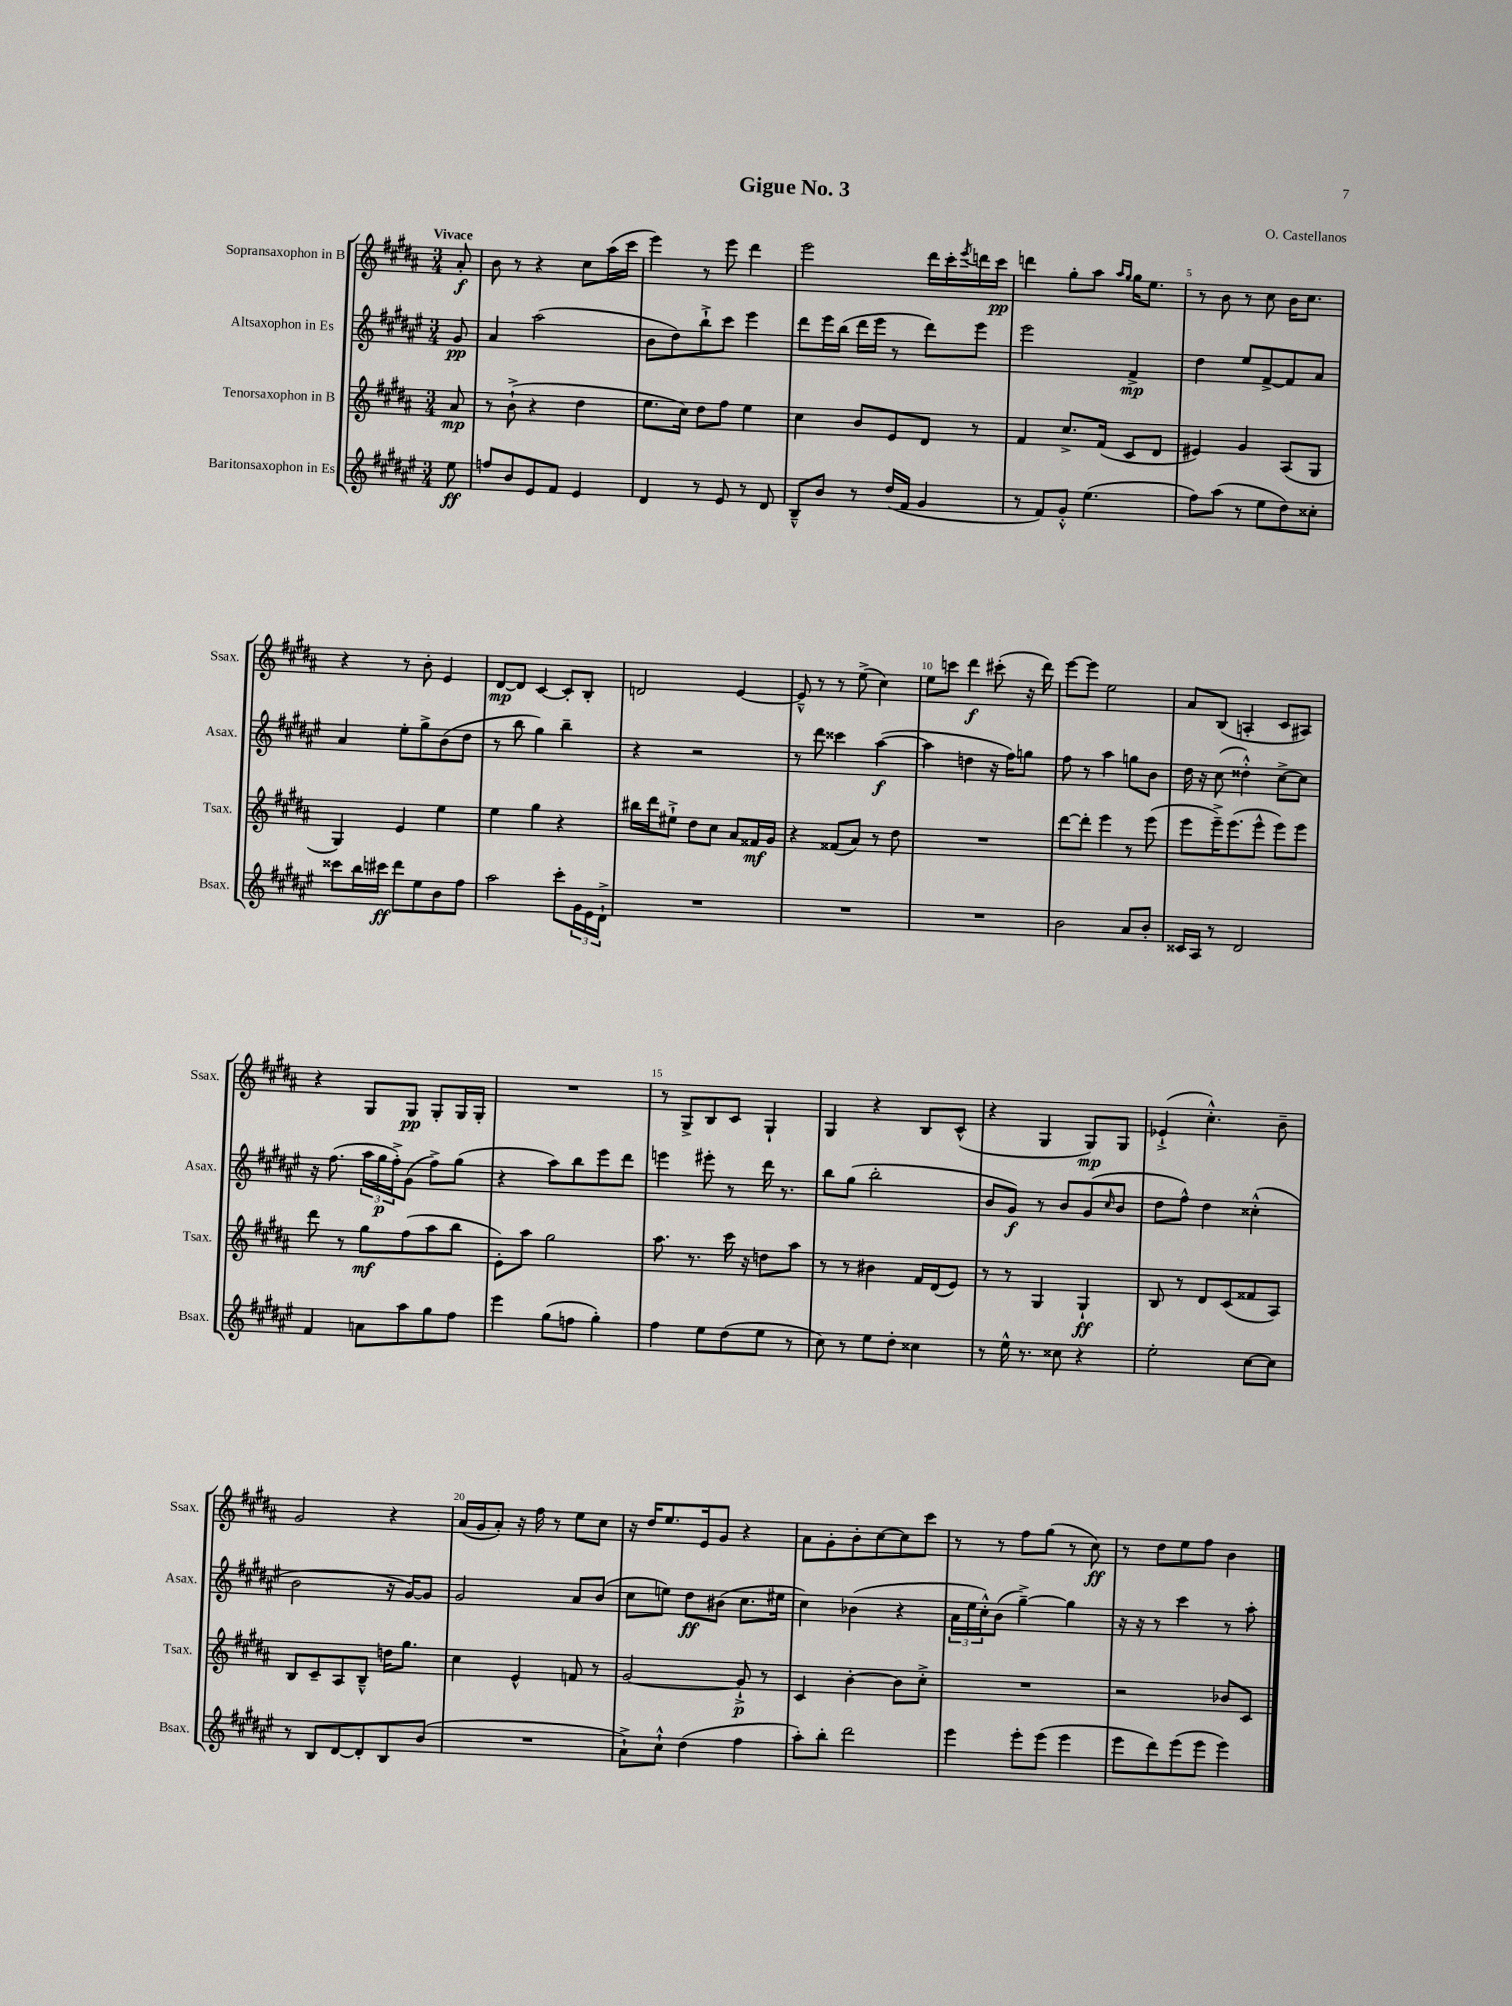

**kern	**kern	**kern	**kern
*staff4	*staff3	*staff2	*staff1
*clefG2	*clefG2	*clefG2	*clefG2
*k[f#c#g#d#a#e#]	*k[f#c#g#d#a#]	*k[f#c#g#d#a#e#]	*k[f#c#g#d#a#]
*M3/4	*M3/4	*M3/4	*M3/4
8ee#	8a#	8g#	8a#'
=	=	=	=
8ff	8r	4a#	8b
8b	(8b`^	.	8r
8e#	4r	(2aa#	4r
8f#	.	.	.
4e#	4dd#	.	8cc#
.	.	.	(16aa#
.	.	.	16ccc#
=	=	=	=
4d#	8.ee	8b	4eee)
.	.	8dd#)	.
.	16cc#)	.	.
8r	8dd#	8bb`^	8r
8e#	8ff#	8ccc#	8eee
8r	4ee	4eee#	4ddd#
8d#	.	.	.
=	=	=	=
8B~^^	4cc#	8ddd#	2eee
8b	.	16eee#	.
.	.	(16bb	.
8r	8b	16ddd#	.
.	.	16eee#	.
(16dd#	8e	8r	.
16f#	.	.	.
4g#	8d#	8ddd#)	16ddd#
.	.	.	16ccc#'
.	.	.	8qeee
.	8r	8eee#	16ddd
.	.	.	16ccc#
=	=	=	=
8r	4f#	2eee#	4ddd
8f#)	.	.	.
8g#'^^	8.cc#^	.	8gg#'
(4.ee#	.	.	8aa#
.	(16f#	.	.
.	.	.	16qqaa#
.	.	.	16qqgg#
.	8c#	4f#^	16gg#
.	.	.	8.ee
.	8d#	.	.
=	=	=	=
8ff#)	4e#)	4dd#	8r
(8aa#	.	.	8b
8r	4g#	8ee#	8r
8ee#	.	[8f#^	8cc#
8dd#)	(8A#	8f#]	16b
.	.	.	8.cc#
8cc##'	8G#	8a#	.
=	=	=	=
8ccc##	4G#)	4a#	4r
16bb	.	.	.
16ccc#	.	.	.
8ddd#	4e	8ee#'	8r
8ee#	.	8gg#^	8b'
8b	4ee	(8b	4e
8ff#	.	8dd#	.
=	=	=	=
2aa#	4ee	8r	[8d#
.	.	8bb	8d#]
.	4gg#	4gg#)	[4c#
8ccc#'	4r	4bb~	8c#']
24g#	.	.	8B'
24e#	.	.	.
24d#`^	.	.	.
=	=	=	=
2.r	16bb#	4r	2d
.	16ddd#	.	.
.	8ee#`^	.	.
.	8dd#	2r	.
.	8cc#	.	.
.	8a#	.	[4e
.	16f##	.	.
.	16g#	.	.
=	=	=	=
2.r	4r	8r	8e~^^]
.	.	8ddd#	8r
.	(8f##	4ccc##	8r
.	8a#)	.	(8ee^
.	8r	([4aa#	4cc#)
.	8dd#	.	.
=	=	=	=
2.r	2.r	4aa#]	8ee
.	.	.	8ccc
.	.	4dd	4ddd#
.	.	16r	(8ccc#'
.	.	16ff#)	.
.	.	8gg	16r
.	.	.	16ddd#)
=	=	=	=
2b	[8ddd#	8ff#	[8eee
.	8ddd#']	8r	8eee]
.	4eee	4aa#	2ee
8a#	8r	8gg	.
8b'	(8eee	8b	.
=	=	=	=
16c##	8eee	16dd#	8a#
16A#	.	16r	.
8r	16eee~^)	(8cc#	(8B
.	(8.eee	.	.
2d#	.	4dd##'^^)	4A'
.	8eee^^	.	.
.	8eee)	[8cc#^	8c#
.	8eee	8cc#]	8A#)
=	=	=	=
4f#	8ddd#	16r	4r
.	.	(8.ff#	.
.	8r	.	.
8a	8gg#	24aa#	8G#
.	.	24gg#	.
.	.	24ff#'^)	.
8aa#	(8ff#	(8g#	8G#
8gg#	8aa#	8ff#^)	8G#'
8ff#	8bb	(8gg#	16G#
.	.	.	16G#'
=	=	=	=
4eee#	8e')	4r	2.r
.	8aa#	.	.
(8gg#	2gg#	8aa#)	.
8ff	.	8bb	.
4gg#')	.	8eee#	.
.	.	8ddd#	.
=	=	=	=
4ff#	8.aa#	4eee	8r
.	.	.	8G#^
.	8.r	.	.
8ee#	.	8eee#'	8B
(8dd#	16ccc#	8r	8c#
.	16r	.	.
8ee#	8dd	16ddd#	4G#`
.	.	8.r	.
8r	8aa#	.	.
=	=	=	=
8cc#)	8r	8bb	4G#
8r	8r	(8gg#	.
8ee#	4b#	2bb'	4r
8dd#'	.	.	.
4cc##	16f#	.	8B
.	(16d#	.	.
.	8e)	.	(8c#^^
=	=	=	=
8r	8r	8b	4r
16ee#^^	8r	8g#)	.
8.r	.	.	.
.	4G#	8r	4G#
8cc##	.	8b	.
4r	4G#`	(8g#	8G#)
.	.	16qqcc#	.
.	.	8b	8G#
=	=	=	=
2ee#'	8B	8dd#	(4e-`^
.	8r	8ff#^^)	.
.	8d#	4dd#	4.cc#'^^)
.	(8c#	.	.
[8cc#	8f##	(4cc##'^^	.
8cc#]	8A#)	.	8b~
=	=	=	=
8r	8B	2b	2g#
8B	8c#~	.	.
[8d#	8A#	.	.
8d#']	8B~^^	.	.
8B	16dd	16r	4r
.	8.gg#	[16g#)	.
(8b	.	8g#]	.
=	=	=	=
2.r	4cc#	2g#	(16a#
.	.	.	16g#
.	.	.	8a#')
.	4e^^	.	16r
.	.	.	16ff#
.	.	.	8r
.	8f	8a#	8ee
.	8r	(8b	8cc#
=	=	=	=
8a#`^)	[2g#	8cc#	16r
.	.	.	16dd#
8cc#`^^	.	8ee)	8.ee
(4dd#	.	8dd#	.
.	.	.	16e
.	.	(8b#	8g#
4ff#	8g#`^]	8.cc#	4r
.	8r	.	.
.	.	16ee#	.
=	=	=	=
8aa#')	4c#	4cc#)	8a#
8bb'	.	.	8g#'
2ddd#	[4b'	(4b-	8b'
.	.	.	[8cc#
.	8b]	4r	8cc#]
.	8cc#'^	.	8ccc#
=	=	=	=
4eee#	2.r	24a#	8r
.	.	24ee#	.
.	.	24cc#'^^)	.
.	.	(8b	8r
8eee#'	.	[4gg#~^)	8ff#
(8eee#	.	.	(8gg#
4eee#	.	4gg#]	8r
.	.	.	8cc#)
=	=	=	=
8eee#	2r	16r	8r
.	.	16r	.
8ddd#)	.	8r	8dd#
(8eee#	.	4ccc#	8ee
8eee#	.	.	8ff#
4eee#)	8b-	8r	4b
.	8c#	8aa#'	.
==	==	==	==
*-	*-	*-	*-
